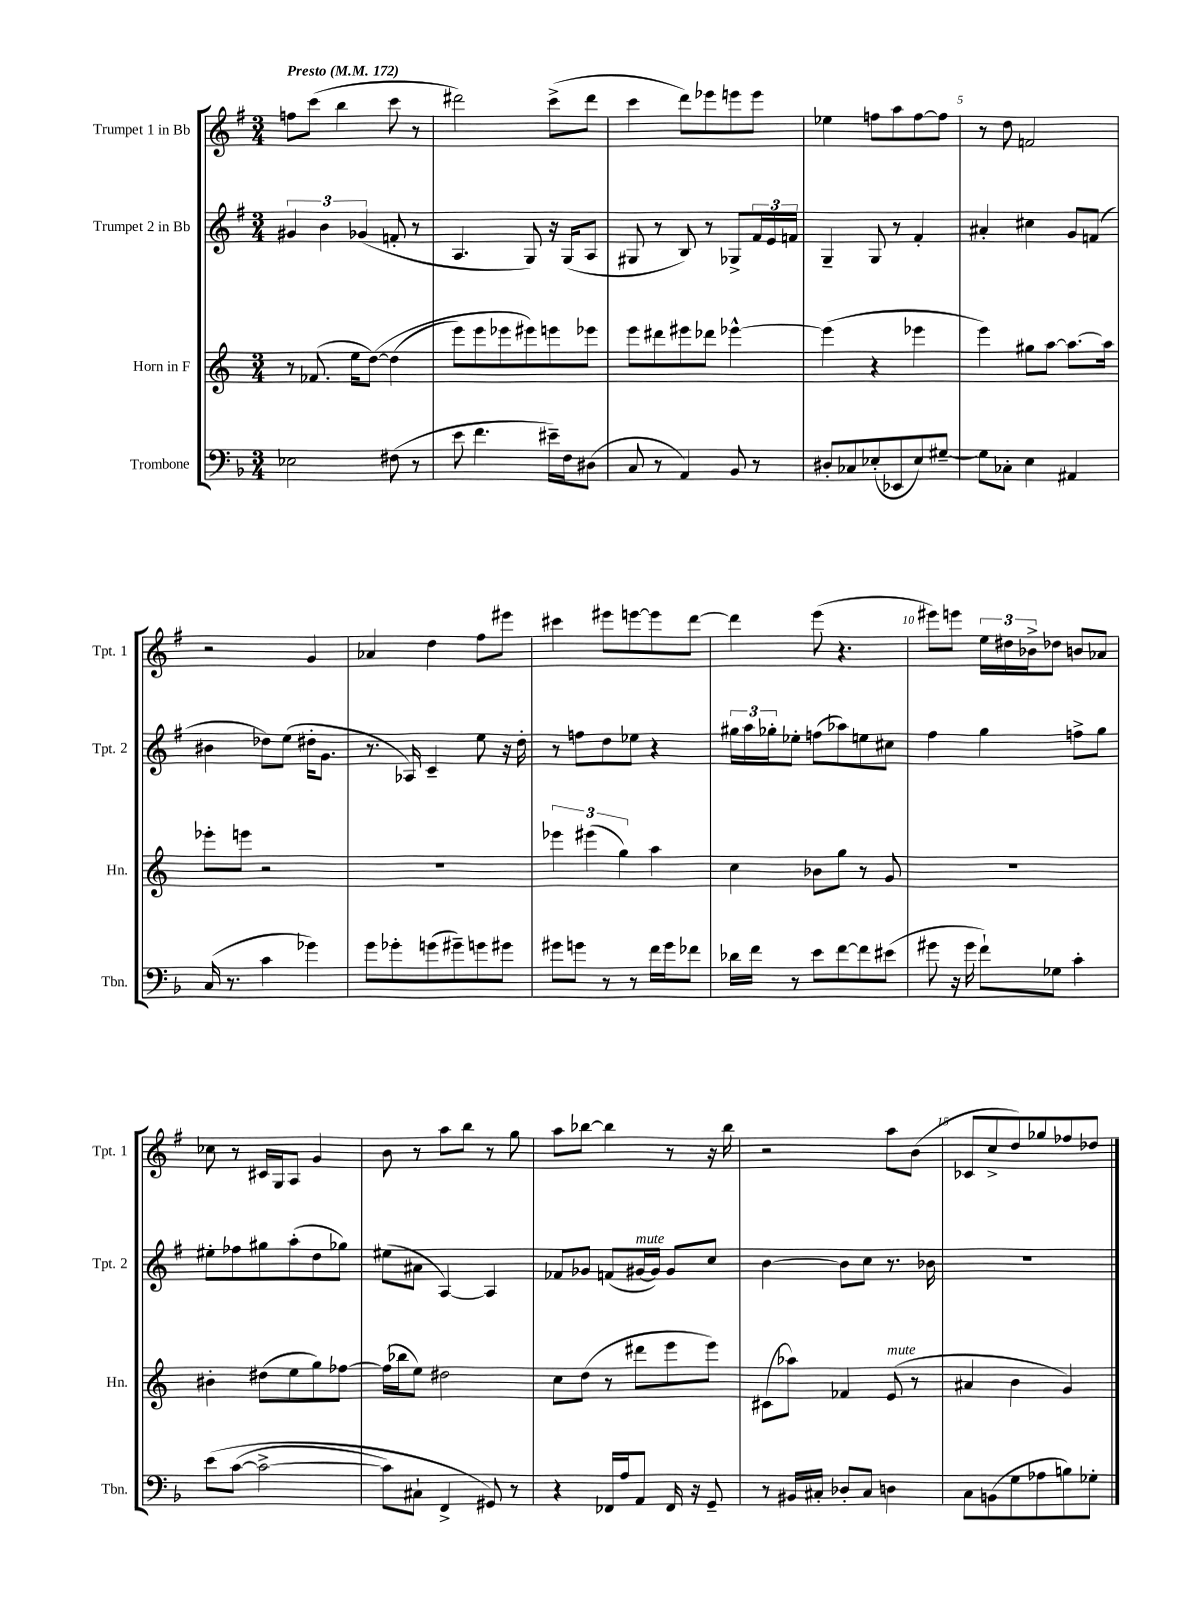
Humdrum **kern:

**kern	**kern	**kern	**kern
*staff4	*staff3	*staff2	*staff1
*clefF4	*clefG2	*clefG2	*clefG2
*k[b-]	*k[]	*k[f#]	*k[f#]
*M3/4	*M3/4	*M3/4	*M3/4
*MM172	*MM172	*MM172	*MM172
2E-	8r	6g#	8ff
.	(8.f-	.	(8ccc
.	.	6b	.
.	.	.	4bb
.	16ee	.	.
.	.	(6g-	.
.	&([8dd)	.	.
(8F#	(4dd]	8f'	8ccc
8r	.	8r	8r
=	=	=	=
8e	8eee)	4.A	2ddd#)
4.f	8eee	.	.
.	8eee-	.	.
.	8eee#&)	8G)	.
16e#~)	8eee	16r	(8ccc^
16F	.	(16G	.
(8D#	8eee-	8A	8ddd#
=	=	=	=
8C	8eee	8G#	4ccc
8r	8ddd#	8r	.
4AA)	8eee#	8B)	8ddd)
.	8ddd-	8r	8eee-
8BB-	[4eee-^^	8G-^	8eee
8r	.	24f#	8eee
.	.	24e	.
.	.	24f	.
=	=	=	=
8D#'	(4eee-]	4G~	4ee-
8C-	.	.	.
(8E-'	4r	8G	8ff
8EE-	.	8r	8aa
8E-)	4eee-	4f#'	[8ff
[8G#~	.	.	8ff]
=	=	=	=
8G#]	4eee)	4a#'	8r
8C-'	.	.	8dd
4E	8gg#	4cc#	2f
.	[8aa	.	.
4AA#	8.aa_	8g	.
.	.	(8f	.
.	16aa]	.	.
=	=	=	=
(16C	8eee-'	4b#	2r
8.r	.	.	.
.	8eee	.	.
4c	2r	8dd-)	.
.	.	(8ee	.
4g-)	.	16dd#'	4g
.	.	8.g	.
=	=	=	=
8g	2.r	8.r	4a-
8g-'	.	.	.
.	.	16A-)	.
(8g	.	4c~	4dd
8g#~)	.	.	.
8g	.	8ee	8ff#
8g#	.	16r	8eee#
.	.	16dd'	.
=	=	=	=
8g#	6eee-	8r	4ccc#
8g	.	8ff	.
.	(6eee#	.	.
8r	.	8dd	8eee#
.	6gg)	.	.
8r	.	8ee-	[8eee
16f	4aa	4r	8eee]
16g	.	.	.
8f-	.	.	[8ddd
=	=	=	=
16d-	4cc	24gg#	4ddd]
.	.	24aa	.
16f	.	.	.
.	.	24gg-'	.
8r	.	8ee-'	.
8e	8b-	(8ff	(8eee
[8f	8gg	8aa-)	4.r
8f]	8r	8ee	.
(8e#	8g	8cc#	.
=	=	=	=
8g#	2.r	4ff#	8eee#)
16r	.	.	8eee
16g#	.	.	.
8f`)	.	4gg	24ee
.	.	.	24dd#
.	.	.	24b-^
8G-	.	.	8dd-
4c'	.	8ff^	8b
.	.	8gg	8a-
=	=	=	=
&(8e	4b#'	8ee#'	8cc-
([8c	.	8ff-	8r
2c^_	(8dd#	8gg#	16c#
.	.	.	16G
.	8ee	(8aa'	8A
.	8gg)	8dd	4g
.	[8ff-	8gg-)	.
=	=	=	=
8c])	(16ff-]	(8ee#	8b
.	16bb-	.	.
8C#`	8ee)	8a#	8r
4FF^	2dd#	[4A)	8aa
.	.	.	8bb
8GG#&)	.	4A]	8r
8r	.	.	8gg
=	=	=	=
4r	8cc	8f-	8aa
.	(8dd	8g-	[8bb-
16FF-	8r	(8f	4bb-]
16A	.	.	.
8AA	8ddd#	[16g#	.
.	.	16g#])	.
16FF-	8eee	8g#	8r
16r	.	.	.
8GG~	8eee)	8cc	16r
.	.	.	16bb-
=	=	=	=
8r	(8c#	[4b	2r
16BB#	8aa-)	.	.
16C#'	.	.	.
8D-'	4f-	8b]	.
8C#	.	8cc	.
4D	(8e	8.r	8aa
.	8r	.	(8b
.	.	16b-	.
=	=	=	=
8C	4a#	2.r	8c-
(8BB	.	.	8cc^
8G	4b	.	8dd)
8A-	.	.	8gg-
8B)	4g)	.	8ff-
8G-'	.	.	8dd-
==	==	==	==
*-	*-	*-	*-
